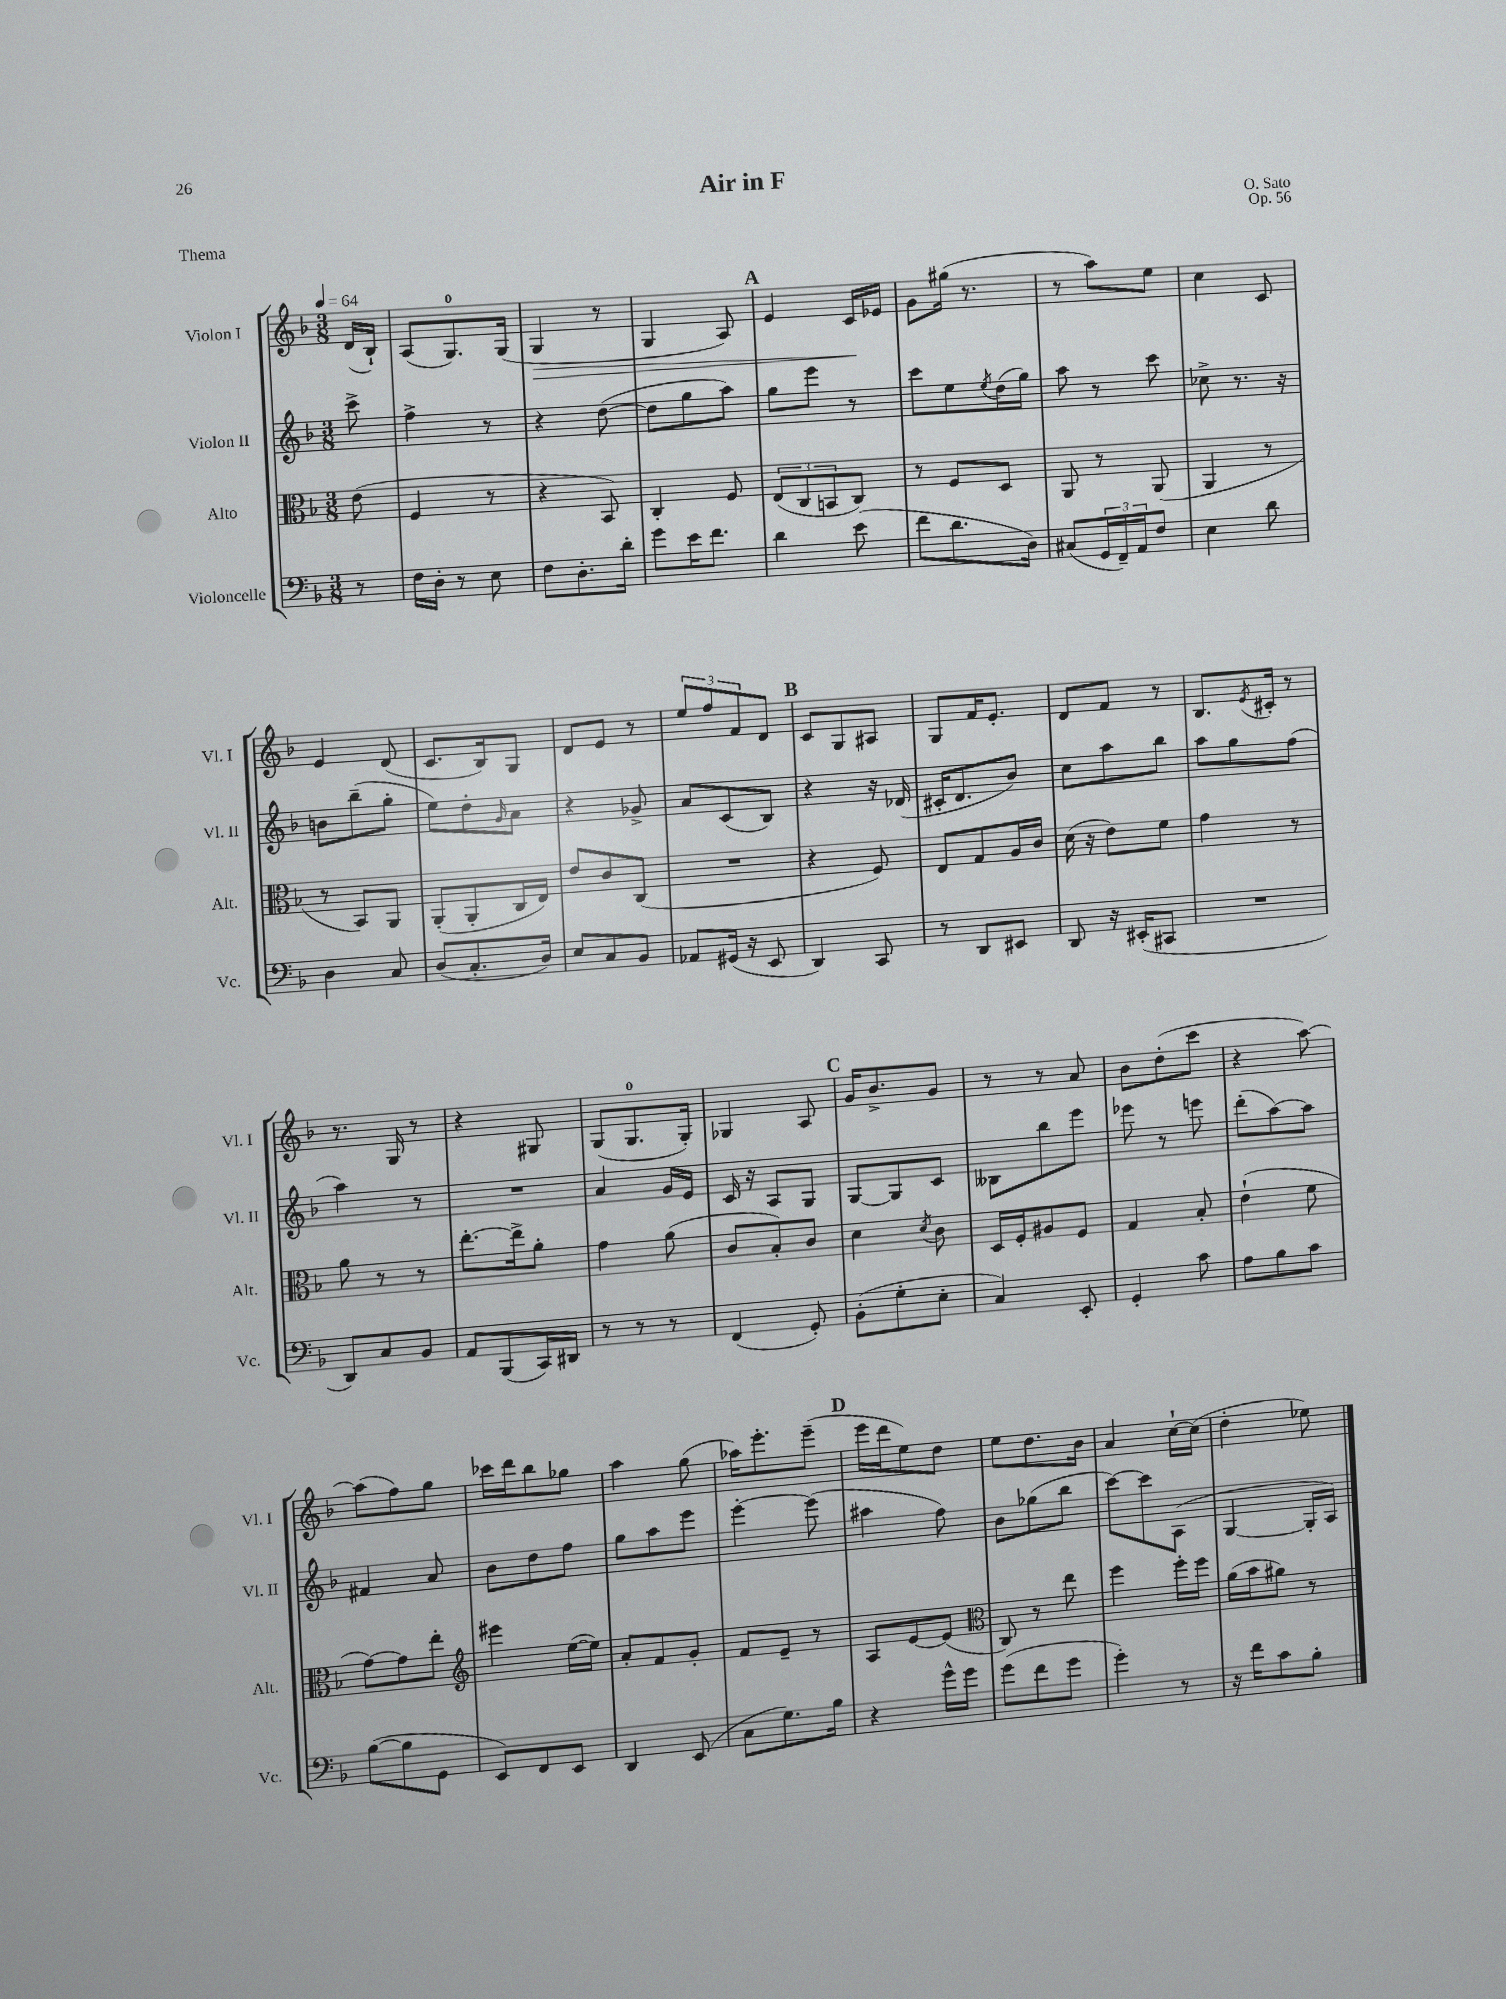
\header { title = "Air in F" composer = "O. Sato" opus = "Op. 56" piece = "Thema" }
<<
\new StaffGroup <<
\new Staff = "s0" \with { instrumentName = "Violon I" shortInstrumentName = "Vl. I" } {
    \clef treble \key f \major \numericTimeSignature \time 3/8 \partial 8 \tempo 4 = 64
    d'16( bes16-!) |
    a8( g8.-0) g16( |
    g4\> r8 |
    g4 a8) |
    \mark \markup { \bold "A" } e'4 c'16\! ees'16 |
    g'8 gis''16( r8. |
    r8 a''8) e''8 |
    c''4 c'8 |
    e'4 d'8( |
    c'8. bes16) g8 |
    d'8 e'8 r8 |
    \tuplet 3/2 { e''8 f''8 f'8 } d'8 |
    \mark \markup { \bold "B" } c'8 g8 ais8 |
    g8 f'16 e'8.-. |
    d'8 f'8 r8 |
    bes8. \acciaccatura { e'8 } cis'16-. r8 |
    r8. g16 r8 |
    r4 gis8 |
    g8( g8.-0 g16-.) |
    ges4 a8 |
    \mark \markup { \bold "C" } g'16 bes'8.-> g'8 |
    r8 r8 a'8 |
    bes'8 d''8-.( c'''8 |
    r4 a''8~) |
    a''8( f''8) g''8 |
    ces'''16 d'''16 bes''8 ges''8 |
    a''4 g''8( |
    aes''16) e'''8.-. e'''8--( |
    \mark \markup { \bold "D" } e'''16 d'''16 e''8) d''8 |
    e''8 d''8. bes'16 |
    a'4 c''16~-! c''16( |
    d''4-. ees''8) \bar "|." |
}
\new Staff = "s1" \with { instrumentName = "Violon II" shortInstrumentName = "Vl. II" } {
    \clef treble \key f \major \numericTimeSignature \time 3/8 \partial 8
    c'''8-> |
    f''4-> r8 |
    r4 d''8~( |
    d''8 g''8 a''8) |
    \mark \markup { \bold "A" } g''8 e'''8 r8 |
    c'''8 e''8 \acciaccatura { e''8 } d''16( g''16) |
    a''8 r8 c'''8 |
    ces''8-> r8. r16 |
    b'8 bes''8--( g''8-. |
    e''8) d''8-. \grace { g'16 } a'8 |
    r4 ges'8-> |
    a'8 c'8( bes8) |
    \mark \markup { \bold "B" } r4 r16 des'16( |
    cis'16-. d'8. bes'8) |
    c''8 a''8 bes''8 |
    a''8 g''8 f''8( |
    a''4) r8 |
    R4. |
    a'4 g'16 e'16 |
    c'16 r16 a8 g8 |
    \mark \markup { \bold "C" } g8~ g8 c'8 |
    beses8 bes''8 e'''8 |
    ees'''8 r8 e'''8 |
    d'''8-.( a''8~) a''8 |
    fis'4 a'8 |
    bes'8 d''8 f''8 |
    g''8 a''8 e'''8 |
    e'''4~-. e'''8( |
    \mark \markup { \bold "D" } ais''4 f''8) |
    bes'8 ges''8( bes''8 |
    c'''8~) c'''8 a8( |
    g4~ g16-. a16) \bar "|." |
}
\new Staff = "s2" \with { instrumentName = "Alto" shortInstrumentName = "Alt." } {
    \clef alto \key f \major \numericTimeSignature \time 3/8 \partial 8
    e'8( |
    f4 r8 |
    r4 bes,8) |
    c4-. f8 |
    \mark \markup { \bold "A" } \tuplet 3/2 { e8( c8 b,8 } c8) |
    r8 f8 d8 |
    a,8 r8 a,8( |
    a,4 r8 |
    r8 bes,8) a,8 |
    a,8-.( a,8-. c16 e16) |
    e'8 c'8 c8( |
    R4. |
    \mark \markup { \bold "B" } r4 f8) |
    e8 g8 a16 c'16 |
    d'16( r16 e'8) f'8 |
    g'4 r8 |
    a'8 r8 r8 |
    e''8.~-. e''16-> a'8-. |
    g'4 a'8( |
    c'8 bes8-.) c'8 |
    \mark \markup { \bold "C" } d'4 \acciaccatura { d'8 } c'8 |
    d16 f16-. ais8 f8 |
    g4 bes8-. |
    e'4-!( f'8 |
    g'8~) g'8 e''8-. |
    \clef treble eis'''4 e''16~( e''16) |
    a'8-. f'8 g'8-. |
    f'8 e'8-- r8 |
    \mark \markup { \bold "D" } a8 e'8~ e'8( |
    \clef alto c8) r8 e''8 |
    f''4 f''16-. f''16 |
    a'16( bes'16 ais'8) r8 \bar "|." |
}
\new Staff = "s3" \with { instrumentName = "Violoncelle" shortInstrumentName = "Vc." } {
    \clef bass \key f \major \numericTimeSignature \time 3/8 \partial 8
    r8 |
    f16 d16-. r8 e8 |
    f8 d8.-. d'16-. |
    g'8 e'16 f'8. |
    \mark \markup { \bold "A" } d'4 e'8( |
    f'8 d'8. d16) |
    cis8( \tuplet 3/2 { g,16 f,16--) a,16 } f8 |
    e4 d'8 |
    d4 c8 |
    d8( c8.-. d16) |
    e8 c8 bes,8 |
    aes,8 gis,16( r16 e,8 |
    \mark \markup { \bold "B" } d,4) c,8 |
    r8 d,8 eis,8 |
    d,8 r16 eis,16-.( cis,8 |
    R4. |
    d,8) c8 bes,8 |
    a,8 bes,,8( c,16) dis,16 |
    r8 r8 r8 |
    f,4( g,8-.) |
    \mark \markup { \bold "C" } bes,8-.( g8-. e8-. |
    c4) e,8-. |
    g,4-. c'8 |
    a8 bes8 c'8 |
    bes8~( bes8 g,8 |
    e,8) f,8 e,8 |
    d,4 e,8( |
    c8 g8.) bes16 |
    \mark \markup { \bold "D" } r4 g'16-^ g'16 |
    g'8( f'8 g'8 |
    g'4-.) r8 |
    r16 f'16 c'8 bes8-. \bar "|." |
}
>>
>>
\layout { \context { \Score \remove "Bar_number_engraver" } }
